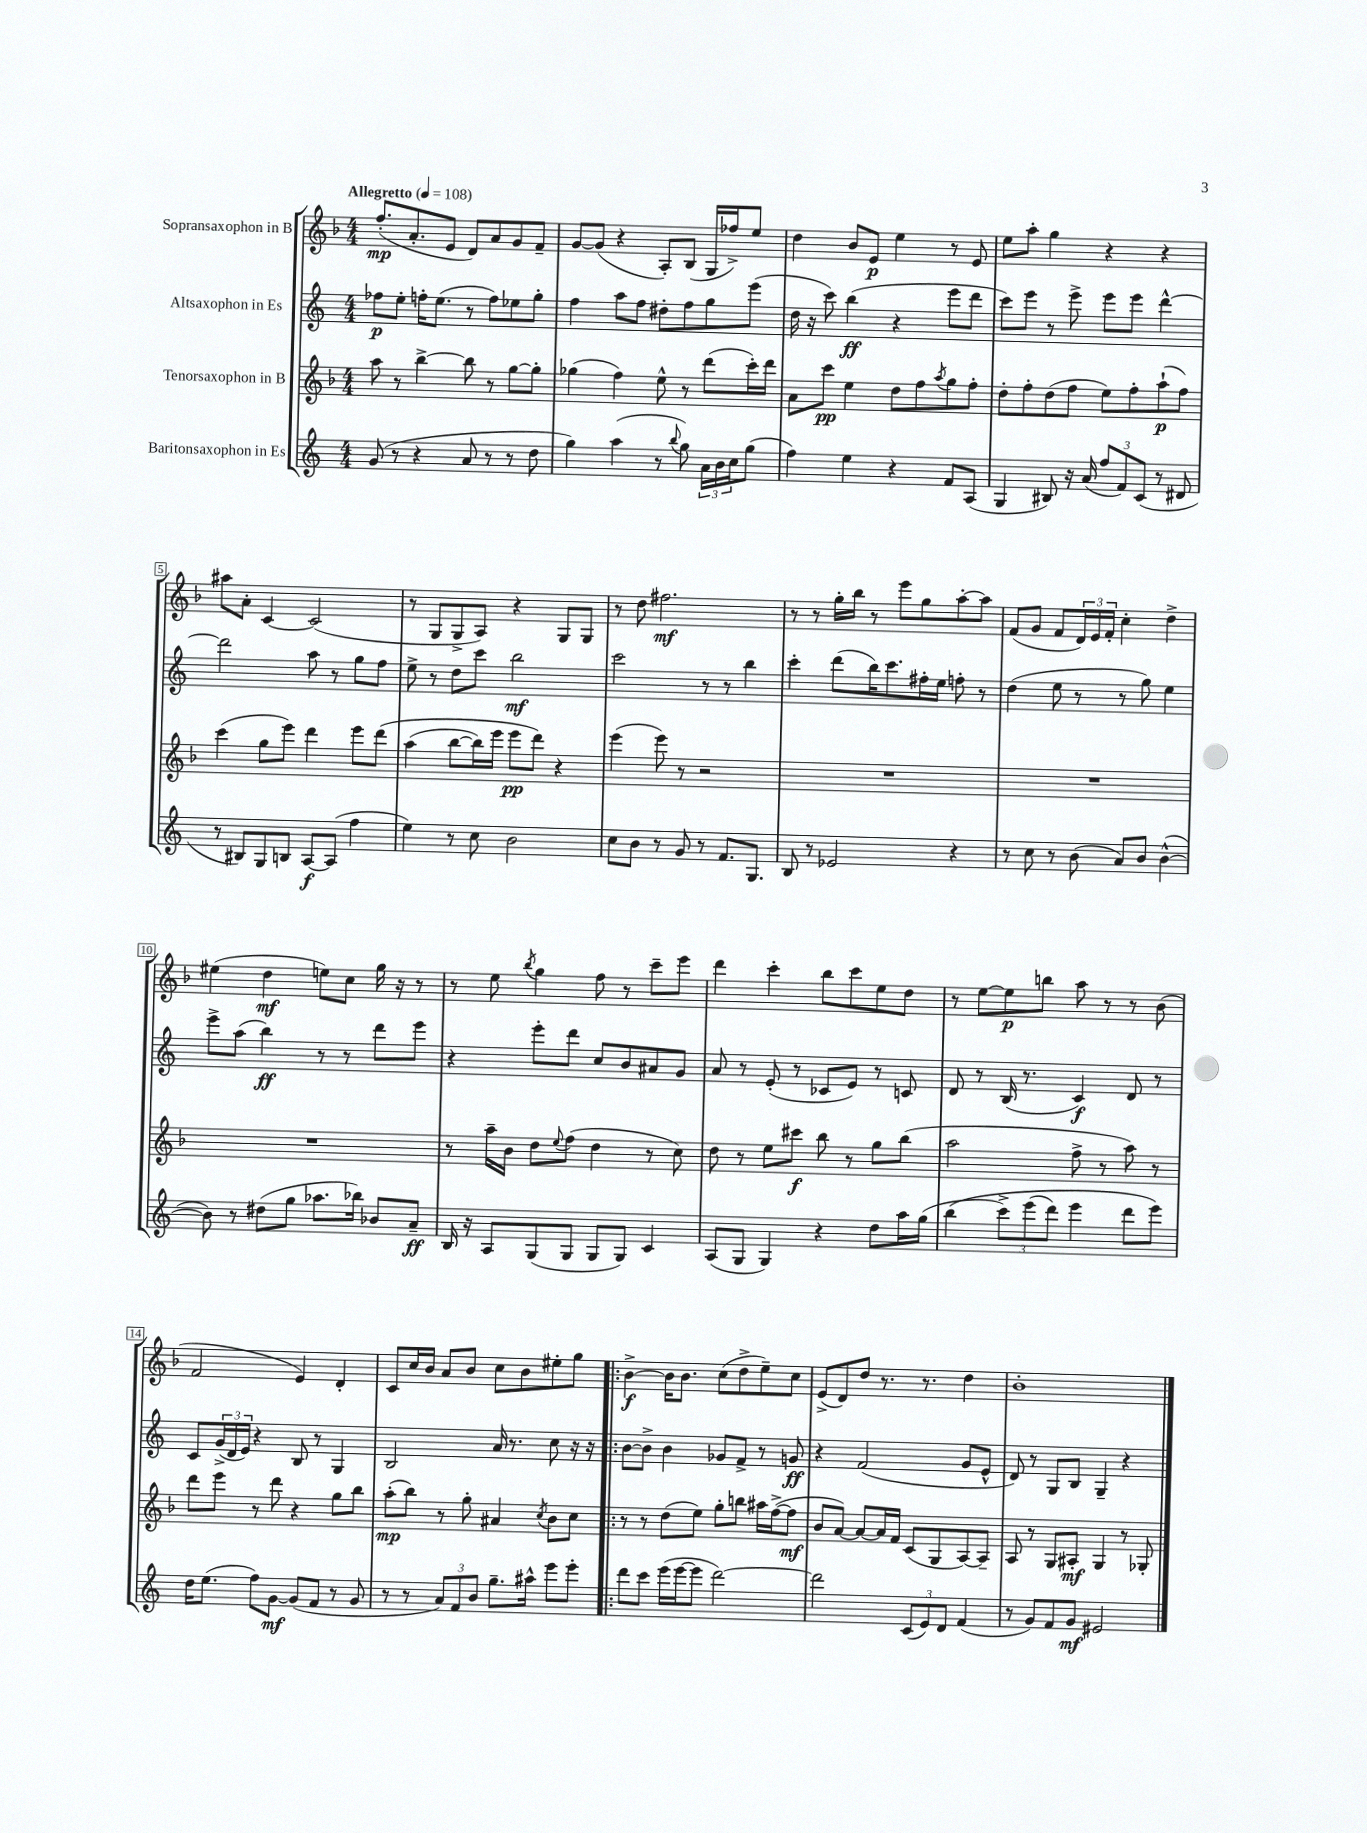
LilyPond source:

<<
\new StaffGroup <<
\new Staff = "s0" \with { instrumentName = "Sopransaxophon in B" } {
    \clef treble \key f \major \numericTimeSignature \time 4/4 \tempo "Allegretto" 4 = 108
    f''8.-.\mp( a'8.-. e'8 d'8) a'8 g'8 f'8-- |
    g'8~ g'8( r4 a8-.) bes8( g16 fes''16->) e''8 |
    d''4 bes'8 e'8\p e''4 r8 e'8 |
    e''8 a''8-. g''4 r4 r4 |
    ais''8 a'8-. c'4~ c'2( |
    r8 g8 g8-> a8) r4 g8 g8 |
    r8 d''8 fis''2.\mf |
    r8 r8 g''16-. bes''16 r8 e'''8 g''8 a''8~-. a''8 |
    f'8( g'8 f'8 \tuplet 3/2 { d'16) e'16 f'16-. } c''4-. d''4-> |
    eis''4( d''4\mf e''8) c''8 g''16 r16 r8 |
    r8 e''8 \acciaccatura { bes''8 } g''4 f''8 r8 c'''8-- e'''8 |
    d'''4 c'''4-. bes''8 c'''8 e''8 d''8 |
    r8 e''8~ e''8\p b''8 a''8 r8 r8 bes'8( |
    f'2 e'4) d'4-. |
    c'8 c''16 bes'16 a'8 bes'8 c''8 bes'8 eis''8-. g''8 |
    \bar ".|:" bes'4~->\f bes'16 bes'8. c''8( d''8-> e''8--) c''8 |
    e'8->( d'8) d''8 r8. r8. d''4 |
    bes'1-. \bar "|." |
}
\new Staff = "s1" \with { instrumentName = "Altsaxophon in Es" } {
    \clef treble \key c \major \numericTimeSignature \time 4/4
    fes''8\p e''8-. f''16-. e''8.( r8 f''8) ees''8 g''8-. |
    f''4 a''8 f''8 dis''8-. f''8 g''8 e'''8( |
    d''16 r16 c'''8) b''4\ff( r4 e'''8 d'''8 |
    c'''8) e'''8 r8 e'''8-> e'''8 e'''8 d'''4~-^ |
    d'''2 a''8 r8 g''8 f''8 |
    e''8-> r8 d''8 c'''8 b''2\mf |
    c'''2 r8 r8 b''4 |
    c'''4-. d'''8( b''16) c'''8. fis''16-. e''16 f''8-. r8 |
    d''4( e''8 r8 r8 g''8) e''4 |
    e'''8-> a''8( b''4\ff) r8 r8 d'''8 e'''8 |
    r4 e'''8-. d'''8 c''8 b'8 ais'8 g'8 |
    a'8 r8 e'8-.( r8 ces'8 e'8) r8 c'8 |
    d'8 r8 b16( r8. c'4\f) d'8 r8 |
    c'8 \tuplet 3/2 { g'16->( d'16 e'16) } r4 b8 r8 g4 |
    b2 a'16 r8. c''8 r16 r16 |
    \bar ".|:" b'8~ b'8-> b'4 ges'8 f'8-> r8 g'8\ff |
    r4 f'2( g'8 e'8-^ |
    d'8) r8 g8 b8 g4-- r4 \bar "|." |
}
\new Staff = "s2" \with { instrumentName = "Tenorsaxophon in B" } {
    \clef treble \key f \major \numericTimeSignature \time 4/4
    a''8 r8 bes''4~-> bes''8 r8 g''8~ g''8-. |
    ges''4( f''4) e''8-^ r8 d'''8( c'''16-.) d'''16 |
    a'8 c'''8\pp e''4 d''8 f''8 \acciaccatura { a''8 } g''8 f''8-. |
    d''8-. f''8-. d''8( f''8 e''8) f''8-. a''8-!\p( f''8) |
    c'''4( g''8 e'''8) d'''4 e'''8 d'''8\( |
    a''4( bes''8~ bes''16) e'''16 e'''8\pp d'''8\) r4 |
    e'''4( e'''8) r8 r2 |
    R1 |
    R1 |
    R1 |
    r8 a''16-- bes'16 d''8 \appoggiatura { e''8 } f''8( d''4 r8 c''8) |
    d''8 r8 e''8 cis'''8\f bes''8 r8 g''8 bes''8( |
    a''2 f''8-> r8 a''8) r8 |
    d'''8 e'''8 r8 d'''8 r4 g''8 bes''8 |
    a''8-.\mp( bes''8) r8 g''8-. ais'4 \acciaccatura { c''8 } bes'8 c''8 |
    \bar ".|:" r8 r8 d''8( e''8) g''8-. b''8 ais''16 f''16~->( f''8\mf |
    bes'8 a'8~) a'8~ a'16 f'16 c'8( g8 a8~) a8-- |
    a8 r8 g8 ais8-.\mf g4 r8 ges8-. \bar "|." |
}
\new Staff = "s3" \with { instrumentName = "Baritonsaxophon in Es" } {
    \clef treble \key c \major \numericTimeSignature \time 4/4
    g'8( r8 r4 a'8 r8 r8 d''8 |
    g''4) a''4( r8 \appoggiatura { b''8 } g''8) \tuplet 3/2 { a'16 b'16 c''16 } g''8( |
    f''4) e''4 r4 f'8 a8( |
    g4 bis8) r16 a'16( \tuplet 3/2 { f''8 f'8) c'8( } r8 dis'8 |
    r8 bis8) g8 b8 a8~\f a8( f''4 |
    e''4) r8 c''8 b'2 |
    c''8 b'8 r8 g'8 r8 f'8. g8. |
    b8 r8 ees'2 r4 |
    r8 c''8 r8 b'8( a'8) b'8 b'4~-^( |
    b'8) r8 dis''8( g''8 aes''8. bes''16) bes'8 a'8--\ff |
    b16 r16 a8 g8( g8 g8 g8) c'4 |
    a8( g8 g4) r4 d''8 a''16 g''16( |
    b''4\( \tuplet 3/2 { c'''8->) e'''8( d'''8) } e'''4 d'''8 e'''8\) |
    d''16 e''8.( f''8) g'8~\mf g'8( f'8 r8 g'8 |
    r8 r8 \tuplet 3/2 { a'8) f'8 b'8 } g''8.-- ais''16-^ e'''8 e'''8-. |
    \bar ".|:" d'''8 c'''8 e'''16( e'''16~ e'''8 d'''2~) |
    d'''2 \tuplet 3/2 { c'8( e'8) d'8 } f'4( |
    r8 g'8) f'8 g'8\mf eis'2 \bar "|." |
}
>>
>>
\layout { \context { \Score \override BarNumber.stencil = #(make-stencil-boxer 0.1 0.3 ly:text-interface::print) } }
